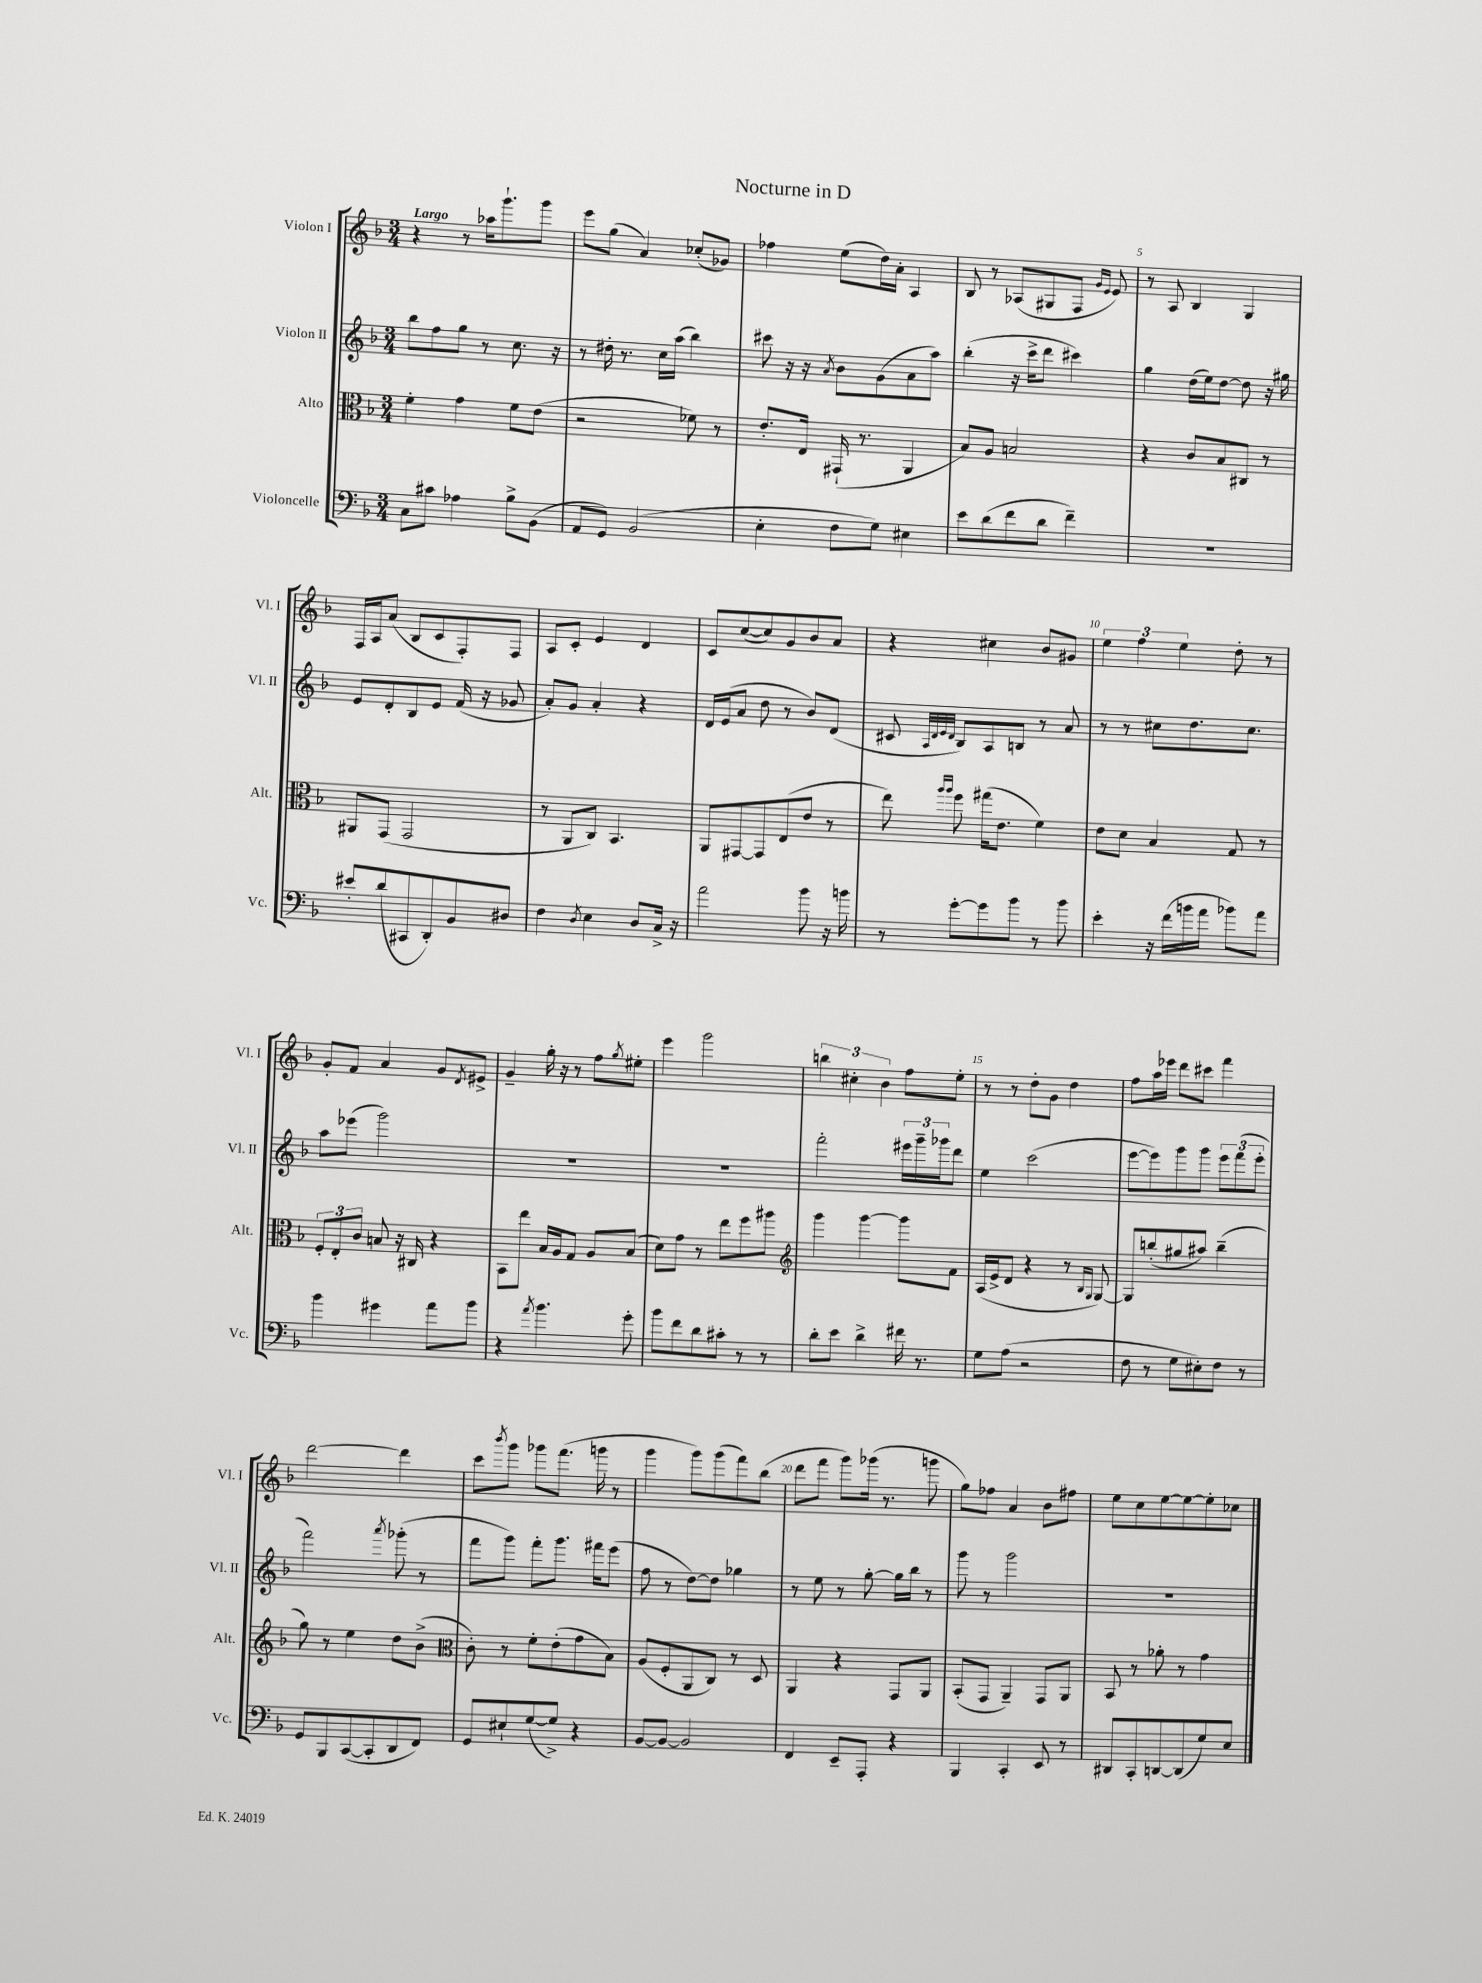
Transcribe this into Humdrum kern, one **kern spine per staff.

**kern	**kern	**kern	**kern
*staff4	*staff3	*staff2	*staff1
*clefF4	*clefC3	*clefG2	*clefG2
*k[b-]	*k[b-]	*k[b-]	*k[b-]
*M3/4	*M3/4	*M3/4	*M3/4
8C	4f'	8bb-	4r
8c#	.	8ff	.
4A-	4g	8gg	8r
.	.	8r	16aa-
.	.	.	8.ggg`
8B-^	8f	8.cc	.
(8BB-	(8e	.	8ggg
.	.	16r	.
=	=	=	=
8AA	2r	8r	8eee
8GG)	.	16dd#'	(8gg
.	.	8.r	.
(2BB-	.	.	4a)
.	.	16cc	.
.	.	(16aa	.
.	8f-)	4bb-)	(8cc-'
.	8r	.	8g-)
=	=	=	=
4E'	8.e'	8ccc#	4ff-
.	.	16r	.
.	16E	16r	.
.	.	8qa	.
8F	(16GG#`	8b-	(8ee
.	8.r	.	.
8G)	.	(8g	16dd)
.	.	.	16a'
4E#	4AA	8a	4A
.	.	8aa)	.
=	=	=	=
8e	8B-)	(4bb-'	8B-
(8d	8A	.	8r
8f	2B	16r	(8A-
.	.	16ccc^	.
8d	.	8ddd	8G#
4f~)	.	4ccc#)	8F
.	.	.	16qqg
.	.	.	16qqe
.	.	.	8e)
=	=	=	=
2.r	4r	4gg	8r
.	.	.	8A
.	8c	(16dd	4B-
.	.	16ee)	.
.	8B-	[8dd	.
.	8C#	8dd]	4G
.	8r	16r	.
.	.	16gg#	.
=	=	=	=
8e#'	8AA#	8e	16F
.	.	.	16A
(8d	(8GG	8d'	(8a
8CC#	2GG	8B-	8B-
8DD')	.	8e	8c
8BB-	.	(16f	8F')
.	.	16r	.
8D#	.	8g-	8F
=	=	=	=
4F	8r	8a')	8A
.	8AA	8g	8c'
8qD	.	.	.
4E	8C)	4a'	4e
.	4.BB-	.	.
8D	.	4r	4d
16C^	.	.	.
16r	.	.	.
=	=	=	=
2a	8AA	16d	8c
.	.	(16e	.
.	[8GG#	8a	([8cc
.	8GG#]	8dd	8cc])
.	(8E	8r	8g
8b-	8e	8b-)	8b-
16r	8r	(8d	8a
16b	.	.	.
=	=	=	=
8r	8ee)	8c#	4r
.	.	32qqA	.
.	.	32qqd	.
.	16qqaa	32qqe	.
.	16qqaa	32qqd	.
[8g'	8ff	8B-)	.
8g]	(16gg#	8A	4cc#
.	8.e	.	.
8b-	.	8B	.
8r	4f)	8r	8b-
8b-	.	8a	8g#
=	=	=	=
4e'	8e	8r	6ee
.	8d	8r	.
.	.	.	6ff
16r	4B-	8cc#	.
(16f	.	.	.
.	.	.	6ee
16b	.	8.dd	.
16a	.	.	.
8b-)	8G	.	8dd'
.	.	8.cc#	.
8a	8r	.	8r
=	=	=	=
4b-	12F'	8aa	8g'
.	12E'	.	.
.	.	(8eee-	8f
.	12c	.	.
4g#	8B	2ggg)	4a
.	16r	.	.
.	16C#	.	.
8a	4r	.	8g
.	.	.	8qd
8b-	.	.	8e#^
=	=	=	=
4r	8BB-	2.r	4g~
.	8ee	.	.
8qa	.	.	.
4.b-	16B-	.	16gg'
.	16A	.	16r
.	8G	.	8r
.	8A	.	8ff
.	.	.	8qgg
8g'	(8B-	.	8ee#'
=	=	=	=
8b-	8d)	2.r	4eee
8f	8g	.	.
8d	8r	.	2ggg
8c#'	8ee	.	.
8r	8ff	.	.
8r	8aa#	.	.
=	=	=	=
*	*clefG2	*	*
8d'	4ggg	2fff'	6bb
8e	.	.	.
.	.	.	6cc#'
4d^	[4ggg	.	.
.	.	.	6b-
16f#	8ggg]	24eee#	8ff
.	.	24ggg~	.
8.r	.	.	.
.	.	24ggg-	.
.	8f	8ddd	8ee'
=	=	=	=
8G	(16A	4ee	8r
.	16e^	.	.
(8A	8d	.	8r
2r	4r	(2ccc	8dd'
.	.	.	8g
.	8r	.	4dd
.	16qqB-	.	.
.	16qqG	.	.
.	[8G)	.	.
=	=	=	=
8F	8G]	[8eee	8ff
8r	(8bb'	8eee])	16aa
.	.	.	16eee-
8G	8gg#	8ggg	8ddd
8E#')	8aa#)	8ggg	8ccc#
8F	(4bb~	12eee	4fff
.	.	(12fff	.
8r	.	.	.
.	.	12eee'	.
=	=	=	=
8GG	8gg)	2fff)	[2ddd
8BBB-	8r	.	.
([8CC	4ee	.	.
8CC']	.	.	.
.	.	8qaaa	.
8DD	8dd	(8ggg-'	4ddd]
8FF)	(8b-^	8r	.
=	=	=	=
*	*clefC3	*	*
8GG	8c')	8fff	8ccc
.	.	.	8qbbb-
8E#`	8r	8ggg)	8ggg
([8G	8f'	8fff'	8ggg-
8G^])	(8e'	8.ggg	(8.fff
4r	8g	.	.
.	.	16fff#	16ggg
.	8B-)	(8eee	8r
=	=	=	=
[8BB-	(8A	8ff	4ggg
8BB-_	8F'	8r	.
2BB-]	8AA	[8dd)	8ggg)
.	8C)	8dd]	(8ggg
.	8r	4gg-	8fff)
.	8D	.	(8bb-
=	=	=	=
4FF	4AA	8r	8ddd
.	.	8ee	8fff
8EE~	4r	8r	8ggg)
8AAA'	.	[8gg'	(16ggg-
.	.	.	8.r
4r	8GG	16gg]	.
.	.	16bb-	.
.	8AA	8r	8ggg
=	=	=	=
4BBB-	(8BB-'	8ggg	8gg)
.	8GG	8r	8ff-
4CC'	4AA~)	2ggg	4a
8EE	8GG	.	8b-
8r	8AA	.	8ff#
=	=	=	=
8DD#	8BB-	2.r	8ee
8CC'	8r	.	8cc
[8DD	8a-'	.	[8ee
(8DD]	8r	.	8ee_
8G)	4g	.	8ee']
8E	.	.	8cc-
==	==	==	==
*-	*-	*-	*-
